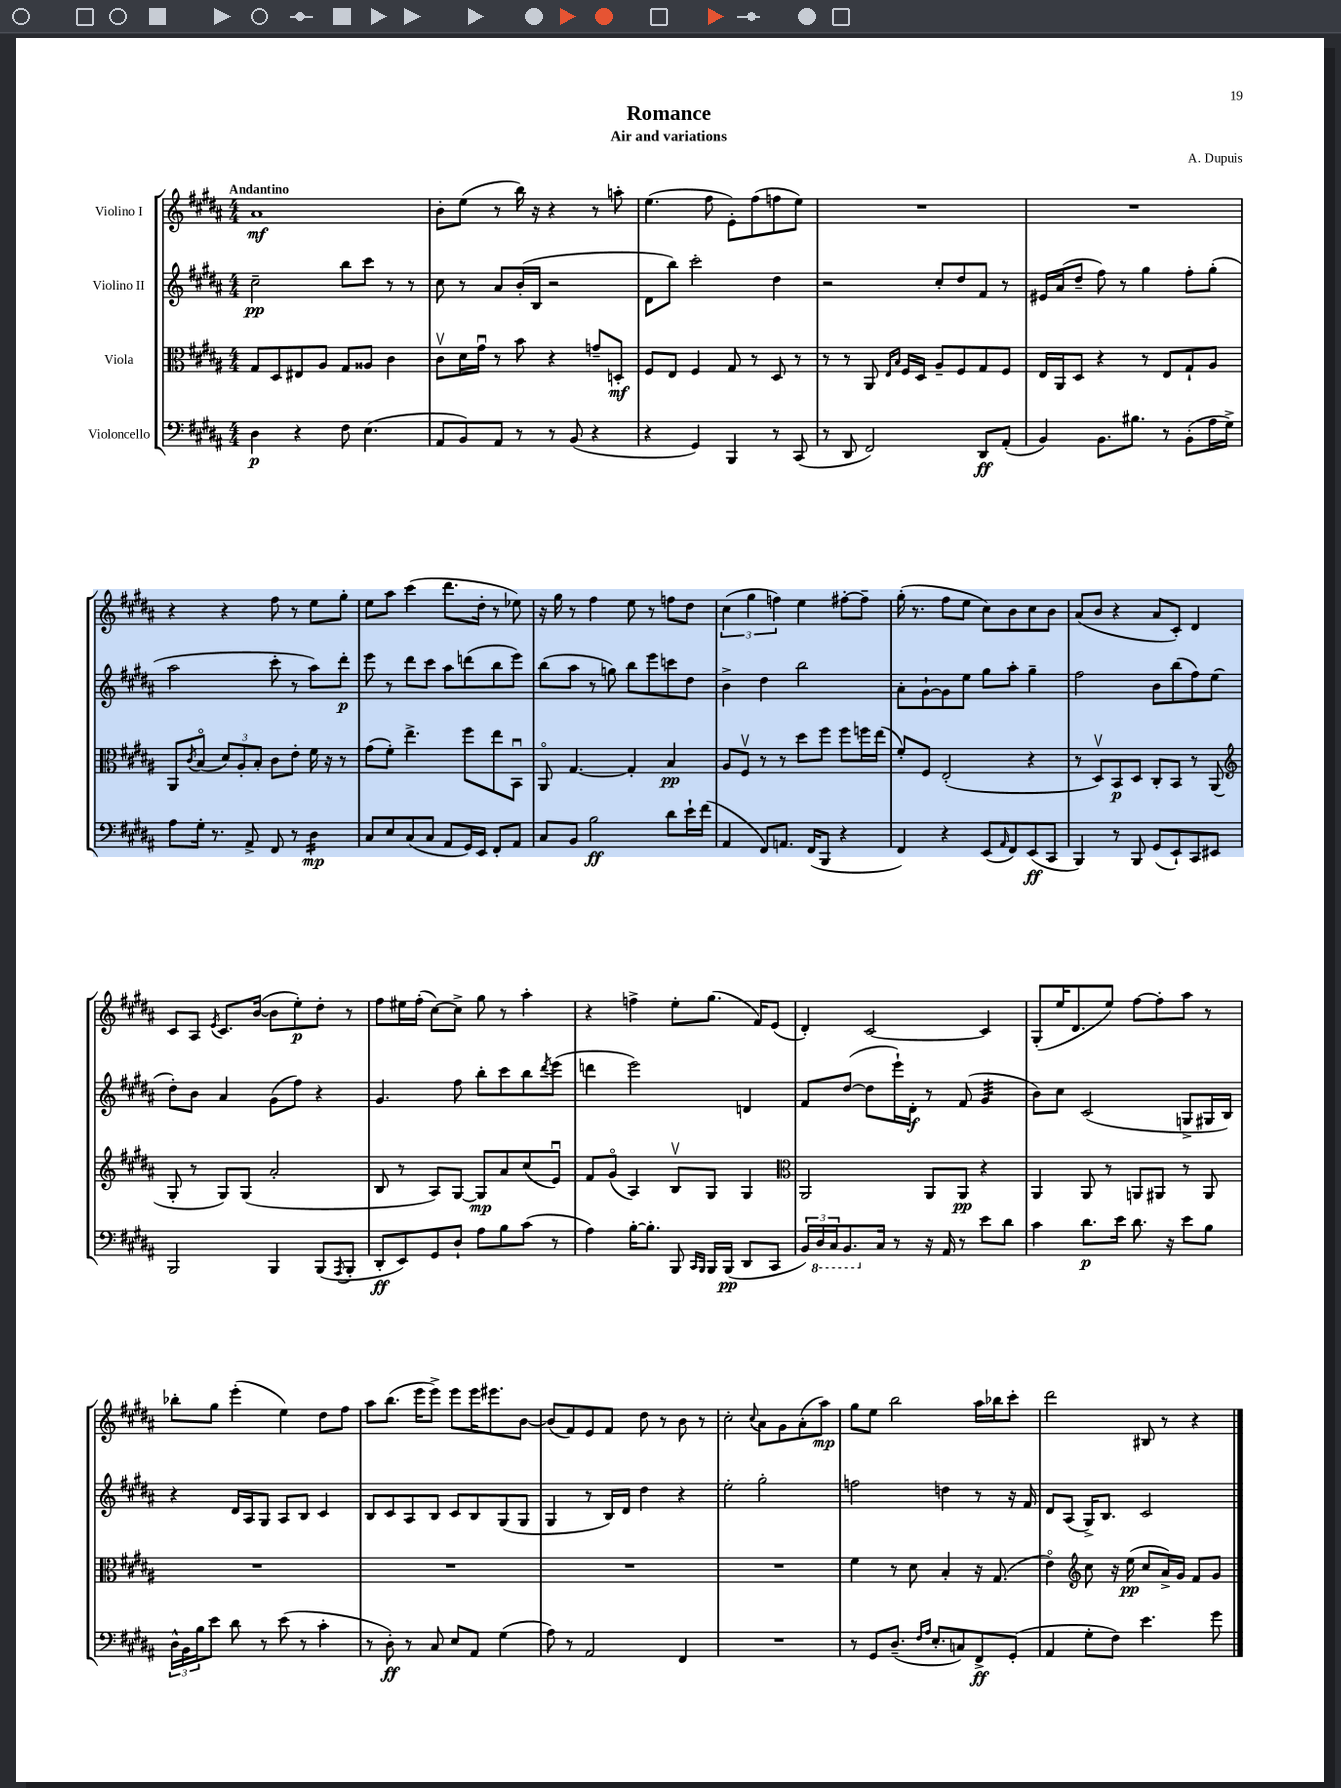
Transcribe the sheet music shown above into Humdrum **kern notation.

**kern	**kern	**kern	**kern
*staff4	*staff3	*staff2	*staff1
*clefF4	*clefC3	*clefG2	*clefG2
*k[f#c#g#d#a#]	*k[f#c#g#d#a#]	*k[f#c#g#d#a#]	*k[f#c#g#d#a#]
*M4/4	*M4/4	*M4/4	*M4/4
4D#	8G#	2cc#~	1a#
.	8D#	.	.
4r	8E#	.	.
.	8A#	.	.
8F#	8G#	8bb	.
(4.E	8A##	8ccc#	.
.	4c#	8r	.
.	.	8r	.
=	=	=	=
8AA#	8c#v	8cc#	8b'
8BB)	16d#	8r	(8ee
.	16g#u	.	.
8AA#	8r	8a#	8r
8r	8b	(16b'	16bb)
.	.	16B	16r
8r	4r	2r	4r
(8BB	.	.	.
4r	8g~	.	8r
.	8D'	.	8aa'
=	=	=	=
4r	8F#	8d#	(4.ee
.	8E	8bb)	.
4GG#)	4F#	2ccc#'	.
.	.	.	8ff#
4BBB	8G#	.	8e')
.	8r	.	(8ff#
8r	8D#	4dd#	8ff
(8CC#	8r	.	8ee)
=	=	=	=
8r	8r	2r	1r
8DD#	8r	.	.
2FF#)	8AA#	.	.
.	16qqE	.	.
.	16qqB	.	.
.	16F#	.	.
.	16D#	.	.
.	8A#~	8cc#'	.
.	8F#	8dd#	.
8DD#	8G#	8f#	.
(8AA#'	8F#	8r	.
=	=	=	=
4BB)	16E	16e#	1r
.	16AA#	(16a#	.
.	8D#	8dd#~	.
8.BB	4r	8ff#)	.
.	.	8r	.
8.B#	.	.	.
.	8r	4gg#	.
8r	8E	.	.
(8BB'	8G#`	8ff#'	.
16A#	8A#	(8gg#'	.
16G#^)	.	.	.
=	=	=	=
8A#	8AA#	2aa#	4r
.	8qc#	.	.
16G#'	(8Bo	.	.
8.r	.	.	.
.	12d#)	.	4r
.	12A#'	.	.
8AA#^	.	.	.
.	12B'	.	.
8FF#	8c#	8ccc#'	8ff#
8r	8e'	8r	8r
4D#	16f#	8aa#)	8ee
.	16r	.	.
.	8r	8ddd#'	8gg#'
=	=	=	=
8C#	(8g#	8eee	8ee
8E	8f#')	8r	8aa#
(8C#	4.ee^	8ddd#	(4ccc#
8C#	.	8ccc#	.
8AA#	.	8aa#	8.ddd#
16GG#)	8ff#	(8ddd	.
16EE	.	.	16dd#'
8FF#'	8ee	8bb	8r
8AA#	8BBu	8eee)	8ee-)
=	=	=	=
8C#	8AA#o	(8bb	16r
.	.	.	16gg#
8BB	[4.G#	8aa#	8r
2B	.	8r	4ff#
.	.	8gg)	.
.	4G#']	8bb	8ee
.	.	8eee	8r
8d#	4B	8ccc	8ff
16e`	.	8dd#	8dd#
(16f#	.	.	.
=	=	=	=
4AA#	8A#	4b^	(6cc#
.	8F#v	.	.
.	.	.	6gg#
8FF#)	8r	4dd#	.
.	.	.	6ff)
8.AA	8r	.	.
.	8dd#	2bb	4ee
(16FF#	.	.	.
8BBB	8ff#	.	.
4r	8ff#	.	[8ff#'
.	16ff	.	8ff#~]
.	(16ee	.	.
=	=	=	=
4FF#)	8f#')	8a#'	(16gg#'
.	.	.	8.r
.	8F#	[8g#`	.
4r	(2E'	8g#]	8ff#
.	.	8ee	8ee
(8EE	.	8gg#	8cc#)
16qqAA#	.	.	.
8FF#)	.	8aa#'	8b
(8EE	4r	4gg#~	8cc#
8CC#	.	.	8b
=	=	=	=
4BBB)	8r	2ff#	(8a#
.	8D#v)	.	8b
8r	8BB	.	4r
8BBB	8D#	.	.
(8GG#	8C#'	8b	8a#
8EE`)	8BB	(8bb	8c#')
8CC#	8r	8ff#)	4d#
8EE#	(8AA#	(8ee	.
=	=	=	=
*	*clefG2	*	*
2BBB	8G#'	8dd#')	8c#
.	8r	8b	8A#
.	.	.	8qe
.	8G#)	4a#	8.c#
.	(8G#	.	.
.	.	.	([16b
4BBB	2a#'	(8g#	8b]
.	.	8ff#)	8ee')
(8BBB	.	4r	8dd#'
8qAAA#	.	.	.
8BBB'	.	.	8r
=	=	=	=
8DD#'	8B	4.g#	8ff#
8EE)	8r	.	16ee#
.	.	.	(16ff#'
8GG#	8A#)	.	[8cc#)
8D#`	[8G#	8ff#	8cc#^]
8A#	8G#]	8bb'	8gg#
8B	8a#	8ccc#	8r
(8c#	(8cc#	8bb	4aa#'
.	.	8qddd#	.
8r	8eu)	(8eee	.
=	=	=	=
4A#)	8f#	4ddd	4r
.	(8g#o	.	.
[16B'	4A#)	2eee)	4ff^
8.B']	.	.	.
8BBB	8Bv	.	8ee'
16qqCC#	.	.	.
16qqBBB	.	.	.
16BBB	8G#	.	(8.gg#
(16BBB	.	.	.
8DD#	4G#	4d	.
.	.	.	16f#)
8CC#	.	.	(8e
=	=	=	=
*	*clefC3	*	*
24BB)	2AA#	8f#	4d#')
24DD#	.	.	.
24CC#	.	.	.
8.BBB	.	([8dd#	.
.	.	8dd#]	[2c#
16C#	.	.	.
8r	.	16eee`)	.
.	.	16d#'	.
16r	8AA#	8r	.
16AA#	.	.	.
8r	8AA#	(8f#	.
8e	4r	4g#	4c#]
8d#	.	.	.
=	=	=	=
4c#	4AA#	8b)	(8G#'
.	.	8cc#	16ee
.	.	.	8.d#
8.d#	8AA#	(2c#	.
.	8r	.	8ee)
16e	.	.	.
8.d#	8AA	.	[8ff#
.	8AA#	.	8ff#']
16r	.	.	.
8e	8r	8G^	8aa#
8B	8AA#	16G#	8r
.	.	16B)	.
=	=	=	=
24D#^^	1r	4r	8bb-'
24BB	.	.	.
24B	.	.	.
8e	.	.	8gg#
8d#	.	16d#	(4eee'
.	.	16A#	.
8r	.	8G#	.
(8e	.	8A#	4ee)
8r	.	8B	.
4c#'	.	4c#	8dd#
.	.	.	8ff#
=	=	=	=
8r	1r	8B	8aa#
8D#')	.	8c#	(8.bb
8r	.	8A#	.
.	.	.	16eee
8C#	.	8B	8eee^)
8E	.	8c#	8eee
8AA#	.	8B	16eee
.	.	.	8.eee#
(4G#	.	(8G#	.
.	.	8G#	[8b
=	=	=	=
8A#)	1r	4G#	(8b]
8r	.	.	8f#)
2AA#	.	8r	8e
.	.	16B)	8f#
.	.	16d#	.
.	.	4dd#	8dd#
.	.	.	8r
4FF#	.	4r	8b
.	.	.	8r
=	=	=	=
1r	1r	2ee'	2cc#'
.	.	.	8qqcc#
.	.	2gg#'	8a#
.	.	.	8g#
.	.	.	(8a#'
.	.	.	8aa#)
=	=	=	=
8r	4f#	2ff	8gg#
8GG#	.	.	8ee
(8.D#~	8r	.	2bb
.	8d#	.	.
16qqF#	.	.	.
16qqA#	.	.	.
8.E'	.	.	.
.	4B'	4dd	.
8C)	.	.	.
8FF#^	16r	8r	16aa#
.	(8.G#	.	16bb-
(8GG#'	.	16r	8ccc#'
.	.	16f#	.
=	=	=	=
4AA#	4eo)	8d#	2ddd#
.	.	(8A#	.
*	*clefG2	*	*
8G#'	8cc#	16G#^)	.
.	.	8.B	.
8F#)	16r	.	.
.	(16ee	.	.
4.e	8cc#	2c#	8B#
.	16a#^)	.	8r
.	16g#	.	.
.	8f#	.	4r
8g#	8g#	.	.
==	==	==	==
*-	*-	*-	*-
